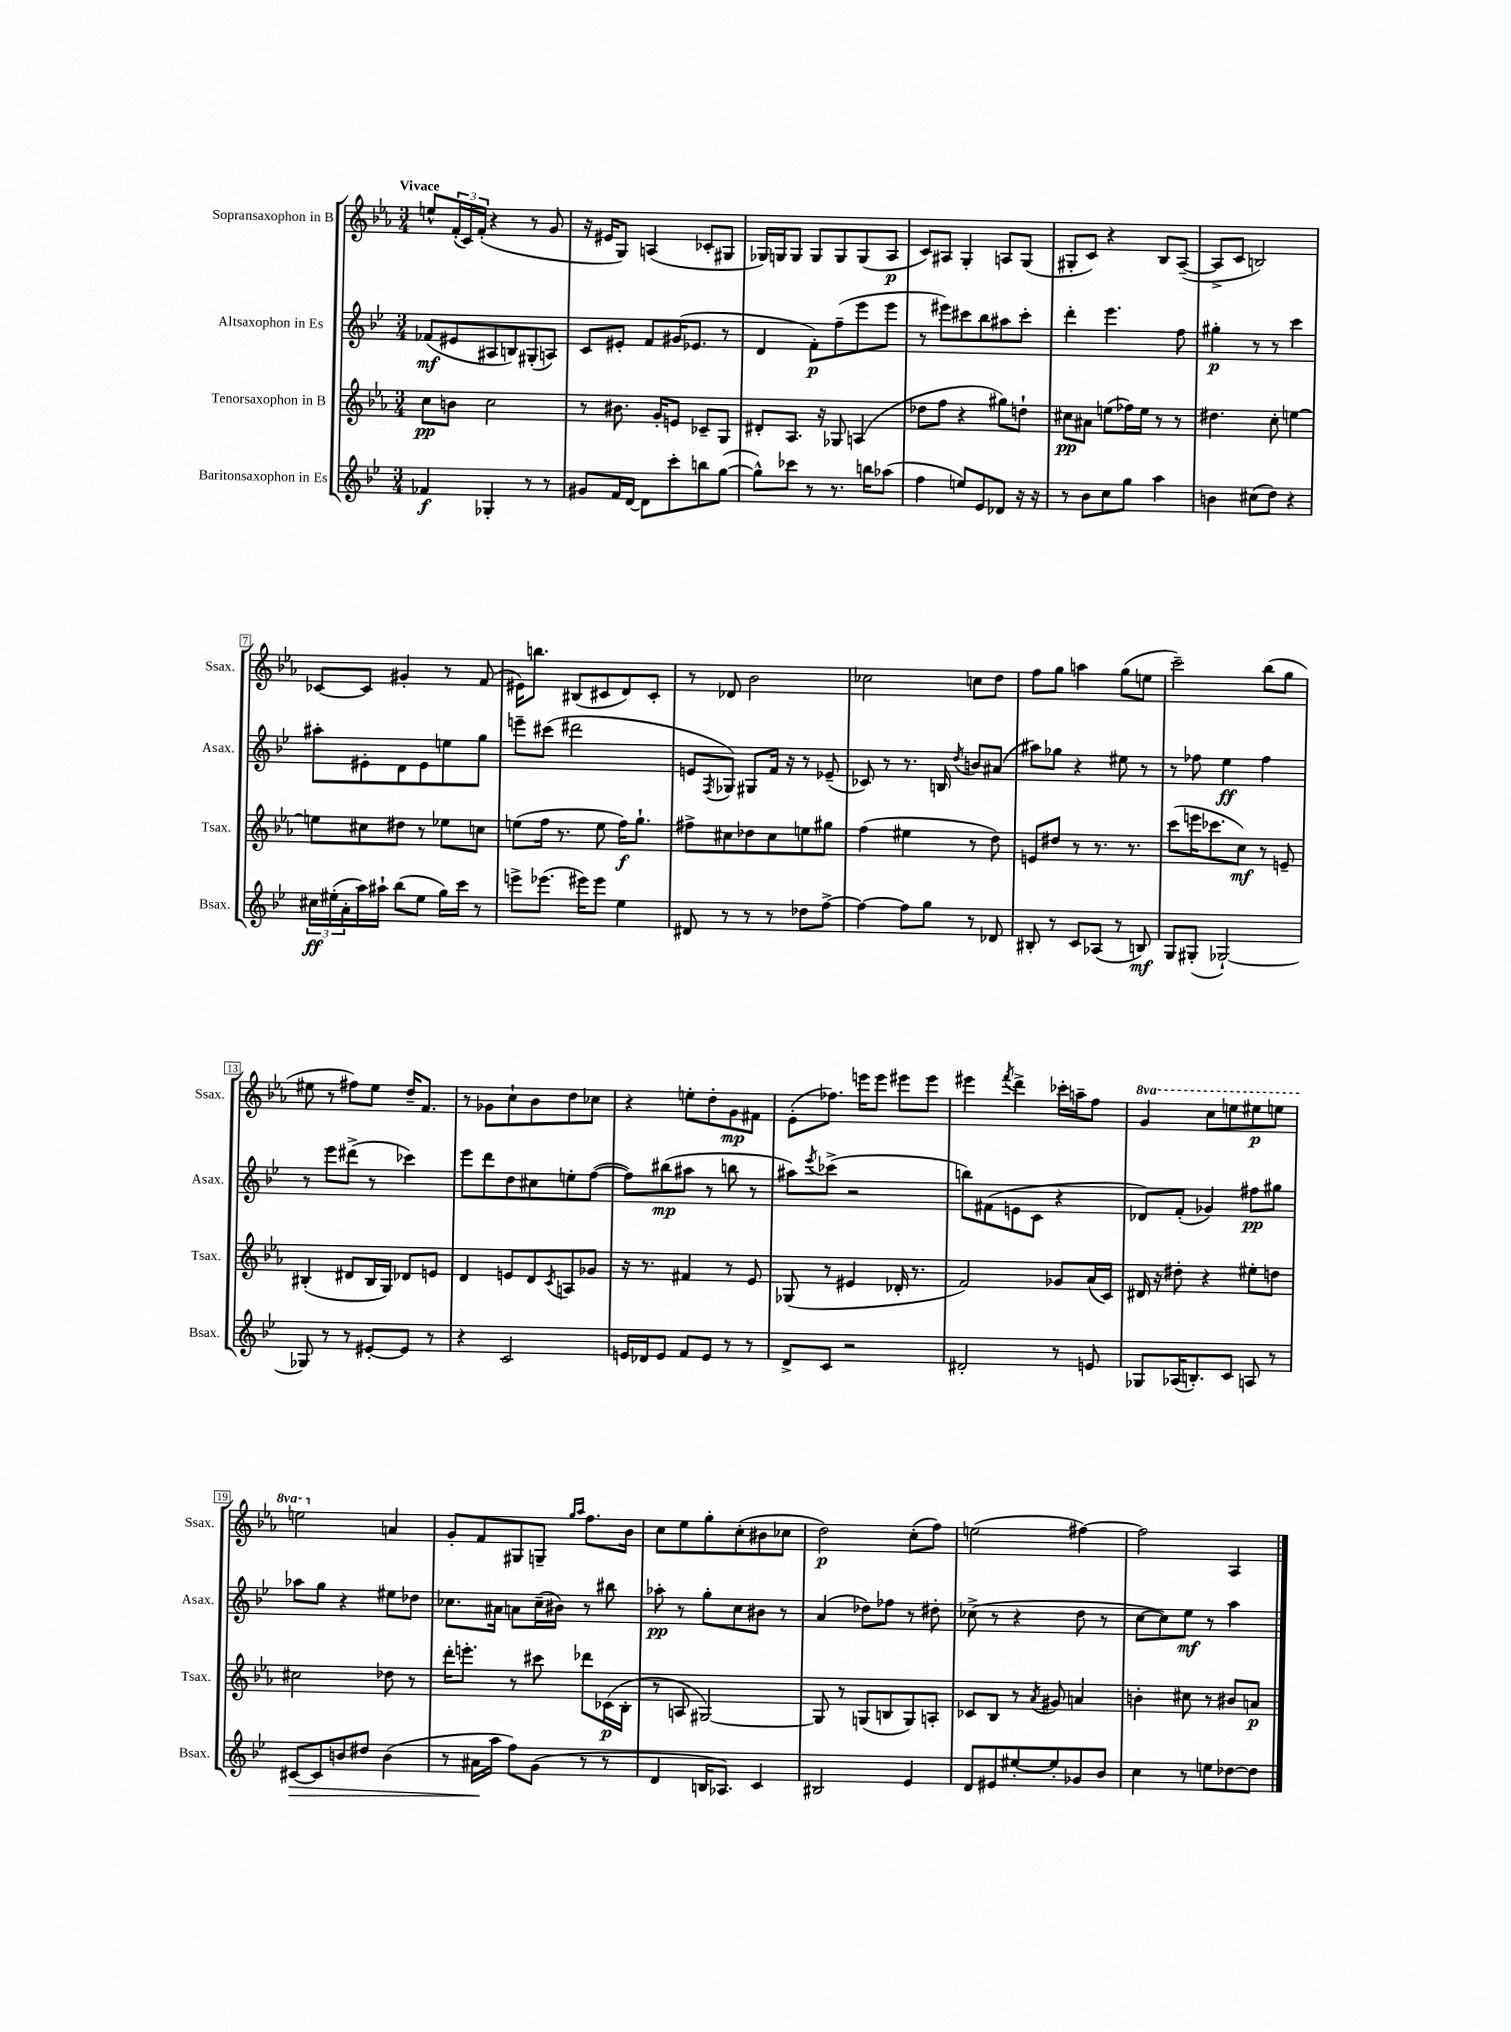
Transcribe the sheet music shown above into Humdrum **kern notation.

**kern	**kern	**kern	**kern
*staff4	*staff3	*staff2	*staff1
*clefG2	*clefG2	*clefG2	*clefG2
*k[b-e-]	*k[b-e-a-]	*k[b-e-]	*k[b-e-a-]
*M3/4	*M3/4	*M3/4	*M3/4
4f-	8cc	(8f-	8ee^^
.	8b	8e#	(24f'
.	.	.	24c)
.	.	.	(24f'
4G-'	2cc	8A#	4r
.	.	8B)	.
8r	.	(8G#'	8r
8r	.	8A)	8g
=	=	=	=
8g#	8r	8c	16r
.	.	.	16e#
16f	8.b#	8e#'	8G)
[16d	.	.	.
8d]	.	8f	(4A
.	16g'	.	.
8ccc'	8e	(16g#	.
.	.	8.e-	.
8bb	8c-~	.	8c-'
([8gg	8G	8r	8G#
=	=	=	=
8gg^^])	8d#'	4d	16G-)
.	.	.	16G
8ccc-	8.A-	.	8G
8r	.	8f')	8G
.	16r	.	.
8.r	8G-	(8ff~	8G
.	(4A	8eee-	(8G
16bb	.	.	.
(8aa-	.	8eee-	8A-
=	=	=	=
4ff	8dd-	8r	8c)
.	8ff	8eee#)	8A#
8ee)	4r	8ccc#	4G'
8e-	.	8bb-	.
8d-	8gg#)	8aa#	8A
16r	8dd`	8ccc#'	(8G
16r	.	.	.
=	=	=	=
8r	8cc#	4ddd'	8G#'
8b-	8a#	.	8c)
8cc	(8ee	4.eee-	4r
8gg	16ff-)	.	.
.	16ee	.	.
4aa	8r	.	8B-
.	8r	8ff	([8A-~
=	=	=	=
4b	4.dd#	4gg#'	8A-^]
.	.	.	8c
(8cc#	.	8r	2B)
8dd)	8cc'	8r	.
4r	[4ee	4ccc	.
=	=	=	=
24cc#	8ee]	8aa#'	[8c-
(24ee#'	.	.	.
24a'	.	.	.
16aa)	8cc#	8e#'	8c-]
16aa#`	.	.	.
(8bb-	8dd#	8d	4g#'
8ee#	8r	8e#	.
16gg)	8ee-	8ee	8r
16ccc	.	.	.
8r	8cc	8gg	(8f
=	=	=	=
8eee^	(8ee	8eee~	16e#)
.	.	.	8.bb
(8.eee-	16ff	(8ccc#	.
.	8.r	.	.
.	.	2ddd#	(8B#
16eee#)	.	.	.
8eee#	8ee	.	8c#
4ee-	16ff)	.	8d)
.	8.gg`	.	.
.	.	.	8c#'
=	=	=	=
8d#	8ff#^	8e	8r
.	.	8qF	.
8r	8cc#	8G-)	8d-
8r	8dd-	8G#	2b-
8r	8cc#	16f	.
.	.	16r	.
8dd-	8ee	8r	.
[8ff^	8gg#	(8e-~	.
=	=	=	=
4ff_	(4ff	8c-)	2cc-
.	.	8r	.
8ff]	4ee#	8.r	.
8gg	.	.	.
.	.	16B	.
.	.	8qdd	.
8r	8r	8b	8cc
8d-	8dd)	(8a#	8dd
=	=	=	=
8B#'	8e	8aa#)	8ff
8r	8dd#	8gg-	8gg
8c	8r	4r	4aa
(8A-	8.r	.	.
8r	.	8ee#	(8gg
.	8.r	.	.
8B)	.	8r	8ee
=	=	=	=
8G	(8ccc	8r	2ccc~)
(8G#'	16eee	8ff-	.
.	8.ccc-	.	.
[2G-`)	.	4ee-	.
.	8cc)	.	.
.	8r	4ff-	(8bb-
.	8e~	.	8gg
=	=	=	=
8G-]	(4B#'	8r	8ee#
8r	.	8eee-	8r
8r	8d#	(8ddd#^	8ff#)
[8e#'	16B#	8r	8ee#
.	16G)	.	.
8e#]	8d-	4ccc-)	16dd~
.	.	.	8.f
8r	8e	.	.
=	=	=	=
4r	4d	8eee-	8r
.	.	8ddd	8g-
2c	8e	8dd	8cc`
.	8d	8cc#	8b-
.	8qc	.	.
.	8A	8ee'	8dd
.	8g-	([8ff	8cc-
=	=	=	=
16e	16r	8ff])	4r
16d-	8.r	.	.
8e	.	(8bb#	.
8f	4f#	8aa#	8ee'
8e	.	8r	8dd'
8r	8r	8bb	8g
8r	8e-	8r	8f#
=	=	=	=
8d^	(8G-	8aa#)	(8e-'
.	.	8qeee-	.
8c	8r	(8ccc-^	8.ff-)
2r	4e#	2r	.
.	.	.	16eee
.	.	.	8eee
.	16d-'	.	8eee#
.	8.r	.	.
.	.	.	8eee#
=	=	=	=
2d#'	2f)	8bb)	4eee#
.	.	(8f#	.
.	.	.	8qfff
.	.	8e	4ddd^
.	.	8c	.
8r	8g-	4r	16ccc-'
.	.	.	16aa~
8e	(16a-	.	8ff
.	16c)	.	.
=	=	=	=
8G-	16d#	8d-)	4gg
.	16r	.	.
(16A-	8dd#'	(8f'	.
8.B')	.	.	.
.	4r	4g-)	8ccc
8c	.	.	8eee
8A	8ee#'	8ff#	8eee#
8r	8dd	8gg#	8eee
=	=	=	=
[8c#	2cc#	8aa-	2eee
8c#]	.	8gg	.
8b	.	4r	.
8dd#	.	.	.
(4b	8dd-	8ee#	4a
.	8r	8dd-	.
=	=	=	=
8r	16ddd'	8.cc-	8g'
.	8.eee'	.	.
16a#	.	.	8f
16aa	.	16a#	.
8ff)	8r	8a	8G#
(8g	8ccc#	(16cc-~	8G~
.	.	16b#)	.
.	.	.	16qqgg
.	.	.	16qqaa-
8r	8ddd-	8r	8.ff
8r	(16c-	8bb#	.
.	16B-'	.	16b-
=	=	=	=
4d	8r	8aa-'	8cc
.	8A	8r	8ee-
16B	[2G#)	8gg'	8gg'
8.A-)	.	.	.
.	.	8cc	(8cc'
4c	.	8b#	8b#
.	.	8r	8cc-
=	=	=	=
2B#	8G#]	(4a	2dd)
.	8r	.	.
.	(8G	8dd-)	.
.	8B	8ff-	.
4e-	8G)	8r	(8cc'
.	8A'	8dd#'	8ff)
=	=	=	=
8d	8c-	(8cc-^	(2ee
8e#	8B-	8r	.
[8ee#'	8r	4r	.
.	8qa-	.	.
8ee#']	8g#	.	.
8g-	4a	8dd	[4ff#)
8b-	.	8r	.
=	=	=	=
4cc	4b'	[8cc	2ff#]
.	.	8cc])	.
8r	8cc#	8ee-	.
8ee	8r	8r	.
[8dd-	8b#	4aa	4A-
8dd-]	8a	.	.
==	==	==	==
*-	*-	*-	*-
